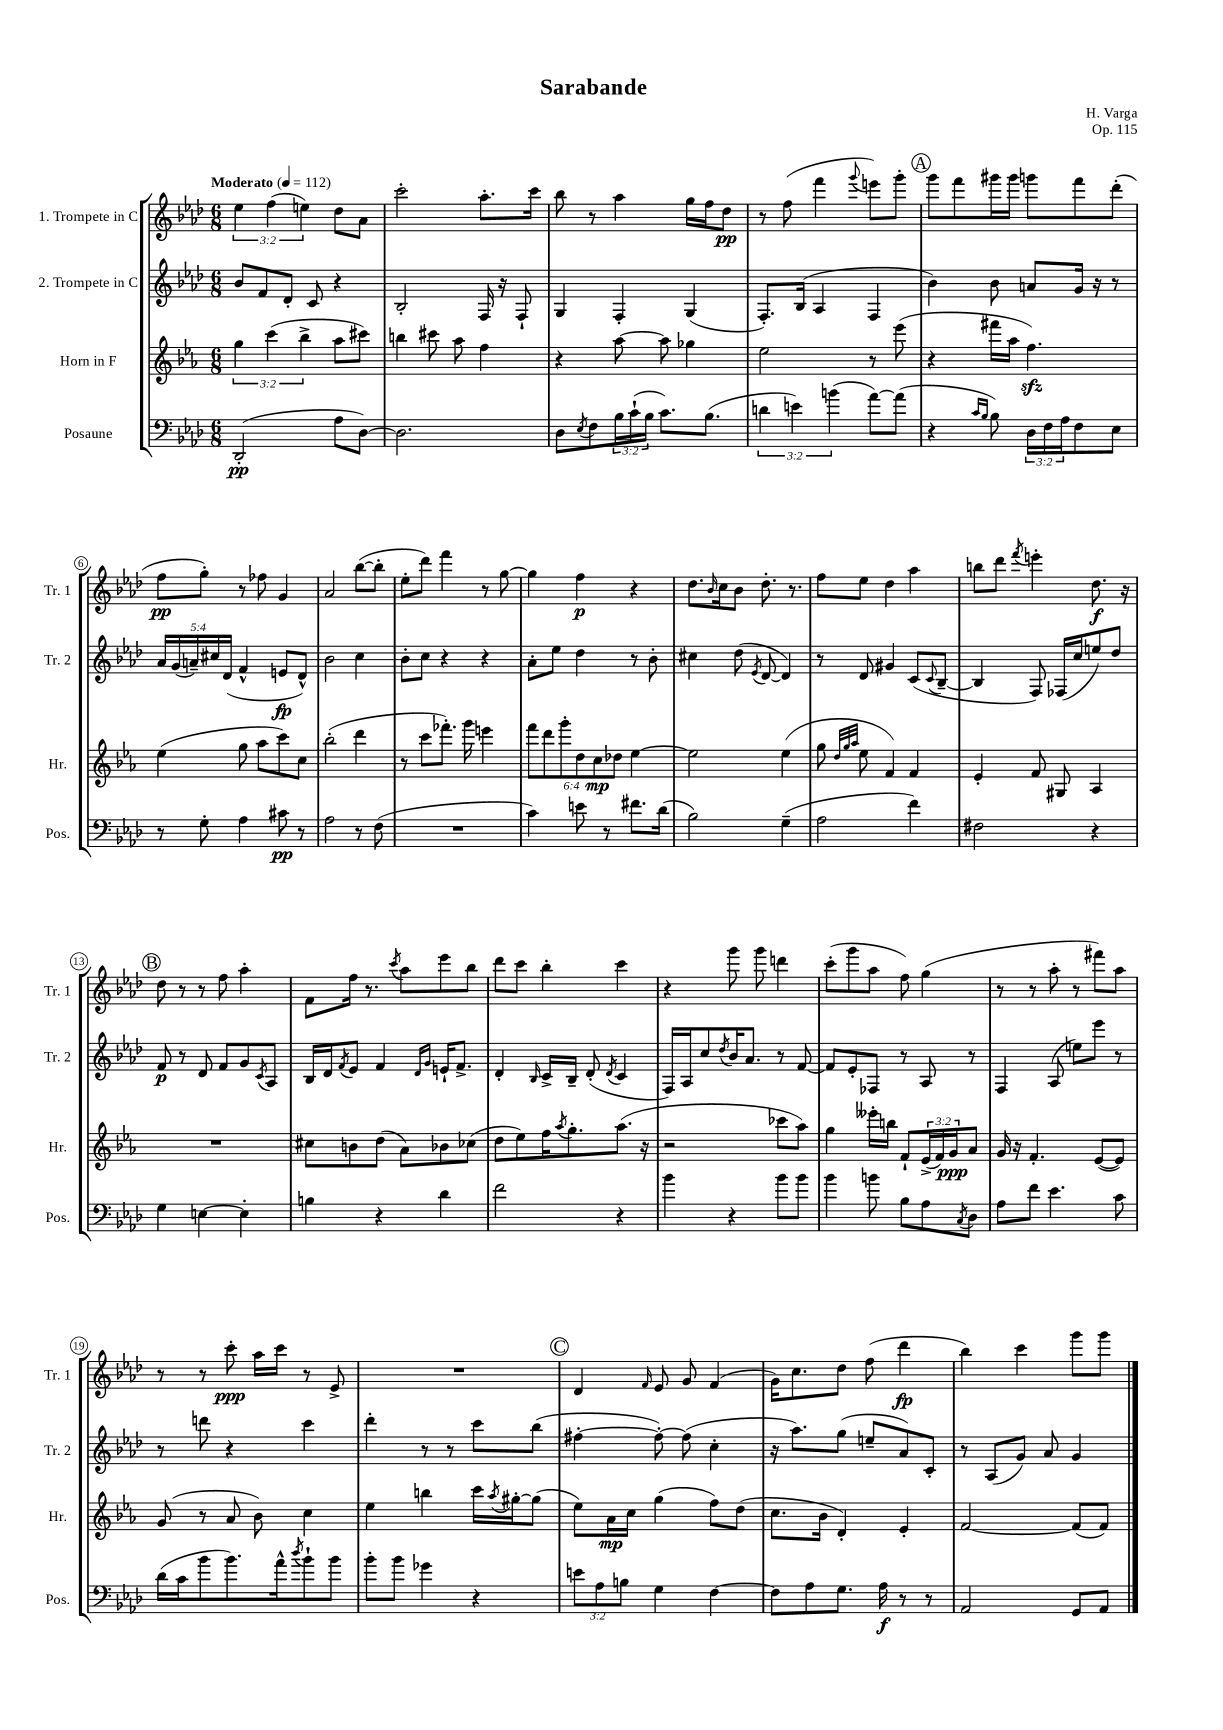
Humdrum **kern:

**kern	**dynam	**kern	**dynam	**kern	**dynam	**kern	**dynam
*part4	*part4	*part3	*part3	*part2	*part2	*part1	*part1
*staff4	*staff4	*staff3	*staff3	*staff2	*staff2	*staff1	*staff1
*I"Posaune	*	*I"Horn in F	*	*I"2. Trompete in C	*	*I"1. Trompete in C	*
*I'Pos.	*	*I'Hr.	*	*I'Tr. 2	*	*I'Tr. 1	*
*clefF4	*	*clefG2	*	*clefG2	*	*clefG2	*
*k[b-e-a-d-]	*	*k[b-e-a-]	*	*k[b-e-a-d-]	*	*k[b-e-a-d-]	*
*M6/8	*	*M6/8	*	*M6/8	*	*M6/8	*
*MM112	*	*MM112	*	*MM112	*	*MM112	*
=1	=1	=1	=1	=1	=1	=1	=1
!	!	!	!	!	!	!LO:TX:a:B:t=Moderato	!
(2DD-'/	pp	6gg\	.	8b-/L	.	6ee-\	.
.	.	.	.	8f/	.	.	.
.	.	(6ccc\	.	.	.	(6ff\	.
.	.	.	.	8d-'/J	.	.	.
.	.	6bb-^\	.	.	.	6een\)	.
.	.	.	.	8c/	.	.	.
8A-\L	.	8aa-\L	.	4r	.	8dd-\L	.
[8D-\J)	.	8ccc#X\J)	.	.	.	8a-\J	.
=2	=2	=2	=2	=2	=2	=2	=2
2.D-\]	.	4bbn\	.	2B-'/	.	2ccc'\	.
.	.	8ccc#X\	.	.	.	.	.
.	.	8aa-\	.	.	.	.	.
.	.	4ff\	.	16F/	.	8.aa-'\L	.
.	.	.	.	16r	.	.	.
.	.	.	.	8F`/	.	.	.
.	.	.	.	.	.	16ccc\Jk	.
=3	=3	=3	=3	=3	=3	=3	=3
8D-\L	.	4r	.	4G/	.	8bb-\	.
8qE-/	.	.	.	.	.	.	.
8F\	.	.	.	.	.	8r	.
24B-\L	.	[8aa-\	.	4F'/	.	4aa-\	.
(24c`\	.	.	.	.	.	.	.
24B-\JJ	.	.	.	.	.	.	.
8.c\L)	.	8aa-\]	.	.	.	.	.
.	.	4gg-X\	.	(4G/	.	16gg\LL	.
(8.B-\J	.	.	.	.	.	16ff\J	.
.	.	.	.	.	.	8dd-\J	pp
=4	=4	=4	=4	=4	=4	=4	=4
6dn\	.	2ee-\	.	8.F'/L)	.	8r	.
.	.	.	.	.	.	(8ff\	.
6en\)	.	.	.	.	.	.	.
.	.	.	.	(16B-/Jk	.	.	.
.	.	.	.	4A-/	.	4fff\	.
(6bn\	.	.	.	.	.	.	.
.	.	.	.	.	.	8qqggg/	.
[8a-\L)	.	8r	.	4F/	.	8eeen\L)	.
(8a-\J]	.	(8eee-\	.	.	.	8ggg'\J	.
!!LO:REH:place=s1:t=A
=5	=5	=5	=5	=5	=5	=5	=5
4r	.	4r	.	4b-\)	.	8ggg\L	.
.	.	.	.	.	.	8fff\	.
16qqc/LL	.	.	.	.	.	.	.
16qqB-/JJ	.	.	.	.	.	.	.
8B-\)	.	16fff#X\LL	.	8b-\	.	16ggg#X\L	.
.	.	16aa-\JJ	.	.	.	16ggg#\JJ	.
24D-\LL	.	4.ffzz\)	.	8an/L	.	8gggn\L	.
24F\	.	.	.	.	.	.	.
24A-\J	.	.	.	.	.	.	.
8F\	.	.	.	16g/Jk	.	8fff\	.
.	.	.	.	16r	.	.	.
8E-\J	.	.	.	8r	.	(8ddd-'\J	.
!!LO:LB:g=z
=6	=6	=6	=6	=6	=6	=6	=6
8r	.	(4ee-\	.	20a-/LL	.	8ff\L	pp
.	.	.	.	(20g/	.	.	.
.	.	.	.	20an~/)	.	.	.
8G'\	.	.	.	.	.	8gg'\J)	.
.	.	.	.	20cc#X/	.	.	.
.	.	.	.	(20d-/JJ	.	.	.
4A-\	.	8gg\	.	4f^^/	.	8r	.
.	.	8aa-\L	.	.	.	8ff-X\	.
8c#X\	pp	8ccc\)	.	8en/L	fp	4g/	.
8r	.	8cc\J	.	8d-^^/J)	.	.	.
=7	=7	=7	=7	=7	=7	=7	=7
2A-\	.	(2bb-'\	.	2b-\	.	2a-/	.
8r	.	4ddd\	.	4cc\	.	([8bb-\L	.
(8F\	.	.	.	.	.	8bb-'\J]	.
=8	=8	=8	=8	=8	=8	=8	=8
2.r	.	8r	.	8b-'\L	.	8ee-'\L	.
.	.	8ccc\L	.	8cc\J	.	8ddd-\J)	.
.	.	8.fff-X'\J)	.	4r	.	4fff\	.
.	.	16ggg\	.	.	.	.	.
.	.	4eeen\	.	4r	.	8r	.
.	.	.	.	.	.	[8gg\	.
=9	=9	=9	=9	=9	=9	=9	=9
4c\)	.	12fff\L	.	8a-'\L	.	4gg\]	.
.	.	12ddd\	.	.	.	.	.
.	.	.	.	8ee-\J	.	.	.
.	.	12ggg'\	.	.	.	.	.
8en\	.	12dd\	.	4dd-\	.	4ff\	p
.	.	12cc\	mp	.	.	.	.
8r	.	.	.	.	.	.	.
.	.	12dd-X\J	.	.	.	.	.
8.f#X\L	.	[4ee-\	.	8r	.	4r	.
.	.	.	.	8b-'\	.	.	.
(16d-\Jk	.	.	.	.	.	.	.
=10	=10	=10	=10	=10	=10	=10	=10
2B-\)	.	2ee-\]	.	4cc#X\	.	8.dd-\L	.
.	.	.	.	.	.	16qqb-/	.
.	.	.	.	.	.	16cc\k	.
.	.	.	.	(8dd-\	.	8b-\J	.
.	.	.	.	8qe-/	.	.	.
.	.	.	.	[8d-/	.	8.dd-'\	.
(4G~\	.	(4ee-\	.	4d-/])	.	.	.
.	.	.	.	.	.	8.r	.
=11	=11	=11	=11	=11	=11	=11	=11
2A-\	.	8gg\	.	8r	.	8ff\L	.
.	.	32qqdd/LLL	.	.	.	.	.
.	.	32qqgg/	.	.	.	.	.
.	.	32qqaa-/JJJ	.	.	.	.	.
.	.	8ee-\	.	8d-/	.	8ee-\J	.
.	.	4f/)	.	4g#X/	.	4dd-\	.
4f\)	.	4f/	.	(8c/L	.	4aa-\	.
.	.	.	.	8qqc/	.	.	.
.	.	.	.	[8B-~/J	.	.	.
=12	=12	=12	=12	=12	=12	=12	=12
2F#X\	.	4e-'/	.	4B-/]	.	8bbn\L	.
.	.	.	.	.	.	8ddd-\J	.
.	.	.	.	.	.	8qfff/	.
.	.	8f/	.	8F/)	.	4eeen'\	.
.	.	8G#X/	.	(16F-X/LL	.	.	.
.	.	.	.	16cc/J	.	.	.
4r	.	4A-/	.	8een/)	.	8.dd-\	f
.	.	.	.	8dd-/J	.	.	.
.	.	.	.	.	.	16r	.
!!LO:LB:g=z
!!LO:REH:place=s1:t=B
=13	=13	=13	=13	=13	=13	=13	=13
4G\	.	2.r	.	8f/	p	8dd-\	.
.	.	.	.	8r	.	8r	.
[4En\	.	.	.	8d-/	.	8r	.
.	.	.	.	8f/L	.	8ff\	.
4E'\]	.	.	.	8g/	.	4aa-'\	.
.	.	.	.	8qc/	.	.	.
.	.	.	.	8A-/J	.	.	.
=14	=14	=14	=14	=14	=14	=14	=14
4Bn\	.	8cc#X\L	.	16B-/LL	.	8f\L	.
.	.	.	.	16d-/J	.	.	.
.	.	.	.	8qf/	.	.	.
.	.	8bn\	.	8e-/J	.	16ff\Jk	.
.	.	.	.	.	.	8.r	.
4r	.	(8dd\J	.	4f/	.	.	.
.	.	.	.	.	.	8qccc/	.
.	.	8a-\L)	.	.	.	8aa-\L	.
.	.	.	.	16qqd-/LL	.	.	.
.	.	.	.	16qqg/JJ	.	.	.
4d-\	.	8b-X\	.	16en`/KL	.	8eee-\	.
.	.	.	.	8.f^/J	.	.	.
.	.	(8cc-X\J	.	.	.	8bb-\J	.
=15	=15	=15	=15	=15	=15	=15	=15
2f\	.	8dd\L	.	4d-'/	.	8ddd-\L	.
.	.	8ee-\)	.	.	.	8ccc\J	.
.	.	.	.	16qqB-/	.	.	.
.	.	16ff\K	.	16c^/LL	.	4bb-'\	.
.	.	8qaa-/	.	.	.	.	.
.	.	8.gg'\	.	16B-~/JJ	.	.	.
.	.	.	.	(8d-'/	.	.	.
.	.	.	.	8qd-/	.	.	.
4r	.	(8.aa-\J	.	4c/	.	4ccc\	.
.	.	16r	.	.	.	.	.
=16	=16	=16	=16	=16	=16	=16	=16
4b-\	.	2r	.	16F/LL)	.	4r	.
.	.	.	.	16A-/J	.	.	.
.	.	.	.	8cc/	.	.	.
.	.	.	.	8qdd-/	.	.	.
4r	.	.	.	16b-/K	.	8ggg\	.
.	.	.	.	8.a-/J	.	.	.
.	.	.	.	.	.	8ggg\	.
8b-\L	.	8ccc-X\L	.	8r	.	4dddn\	.
8b-\J	.	8aa-\J)	.	[8f/	.	.	.
=17	=17	=17	=17	=17	=17	=17	=17
4b-\	.	4gg\	.	8f/L]	.	(8ccc'\L	.
.	.	.	.	8e-'/	.	8ggg\	.
8bn\	.	16eee--X'\LL	.	8F-X/J	.	8aa-\J	.
.	.	16bbn\JJ	.	.	.	.	.
8B-\L	.	8f`/L	.	8r	.	8ff\)	.
8A-\	.	(24e-^/L	.	8A-/	.	(4gg\	.
.	.	24f/)	.	.	.	.	.
.	.	24g/J	ppp	.	.	.	.
8qC/	.	.	.	.	.	.	.
8D-\J	.	8a-/J	.	8r	.	.	.
=18	=18	=18	=18	=18	=18	=18	=18
8A-\L	.	16g/	.	4F/	.	8r	.
.	.	16r	.	.	.	.	.
8f\J	.	4.f'/	.	.	.	8r	.
4.e-\	.	.	.	(8A-/	.	8aa-'\	.
.	.	.	.	8een\L)	.	8r	.
.	.	([8e-/L	.	8eee-\J	.	8fff#X\L)	.
8c\	.	8e-/J])	.	8r	.	8aa-\J	.
!!LO:LB:g=z
=19	=19	=19	=19	=19	=19	=19	=19
(16d-\LL	.	(8g/	.	8r	.	8r	.
16c\J	.	.	.	.	.	.	.
8b-\	.	8r	.	8dddn\	.	8r	.
8.b-\)	.	8a-/	.	4r	.	8ccc'\	ppp
.	.	8b-\)	.	.	.	16aa-\LL	.
16a-^^\k	.	.	.	.	.	16ccc\JJ	.
8qdd-/	.	.	.	.	.	.	.
8b-`\	.	4cc\	.	4ccc\	.	8r	.
8b-\J	.	.	.	.	.	8e-^/	.
=20	=20	=20	=20	=20	=20	=20	=20
8b-'\L	.	4ee-\	.	4ddd-'\	.	2.r	.
8b-\J	.	.	.	.	.	.	.
4g-X\	.	4bbn\	.	8r	.	.	.
.	.	.	.	8r	.	.	.
4r	.	16ccc\LL	.	8ccc\L	.	.	.
.	.	8qaa-/	.	.	.	.	.
.	.	[16gg#X'\J	.	.	.	.	.
.	.	(8gg#\J]	.	(8bb-\J	.	.	.
!!LO:REH:place=s1:t=C
=21	=21	=21	=21	=21	=21	=21	=21
12en\L	.	8ee-\L)	.	[4ff#X'\	.	4d-/	.
12A-\	.	.	.	.	.	.	.
.	.	16a-\L	mp	.	.	.	.
12Bn\J	.	.	.	.	.	.	.
.	.	16cc\JJ	.	.	.	.	.
.	.	.	.	.	.	16qqf/	.
4G\	.	(4gg\	.	8ff#'\_)	.	8e-/	.
.	.	.	.	(8ff#\]	.	8g/	.
[4F\	.	8ff\L)	.	4cc'\	.	(4f/	.
.	.	(8dd\J	.	.	.	.	.
=22	=22	=22	=22	=22	=22	=22	=22
8F\L]	.	8.cc\L	.	16r	.	16g\KL)	.
.	.	.	.	8.aa-\L)	.	8.cc\	.
8A-\	.	.	.	.	.	.	.
.	.	16b-\Jk	.	.	.	.	.
8.G\J	.	4d'/)	.	(8gg\J	.	8dd-\J	.
.	.	.	.	8een~/L	.	(8ff\	.
16A-\	f	.	.	.	.	.	.
8r	.	4e-'/	.	8a-/)	.	4ddd-\	fp
8r	.	.	.	8c'/J	.	.	.
=23	=23	=23	=23	=23	=23	=23	=23
2AA-/	.	[2f/	.	8r	.	4bb-\)	.
.	.	.	.	(8A-/L	.	.	.
.	.	.	.	8g/J)	.	4ccc\	.
.	.	.	.	8a-/	.	.	.
8GG/L	.	(8f/L]	.	4g/	.	8ggg\L	.
8AA-/J	.	8f/J)	.	.	.	8ggg\J	.
==	==	==	==	==	==	==	==
*-	*-	*-	*-	*-	*-	*-	*-
